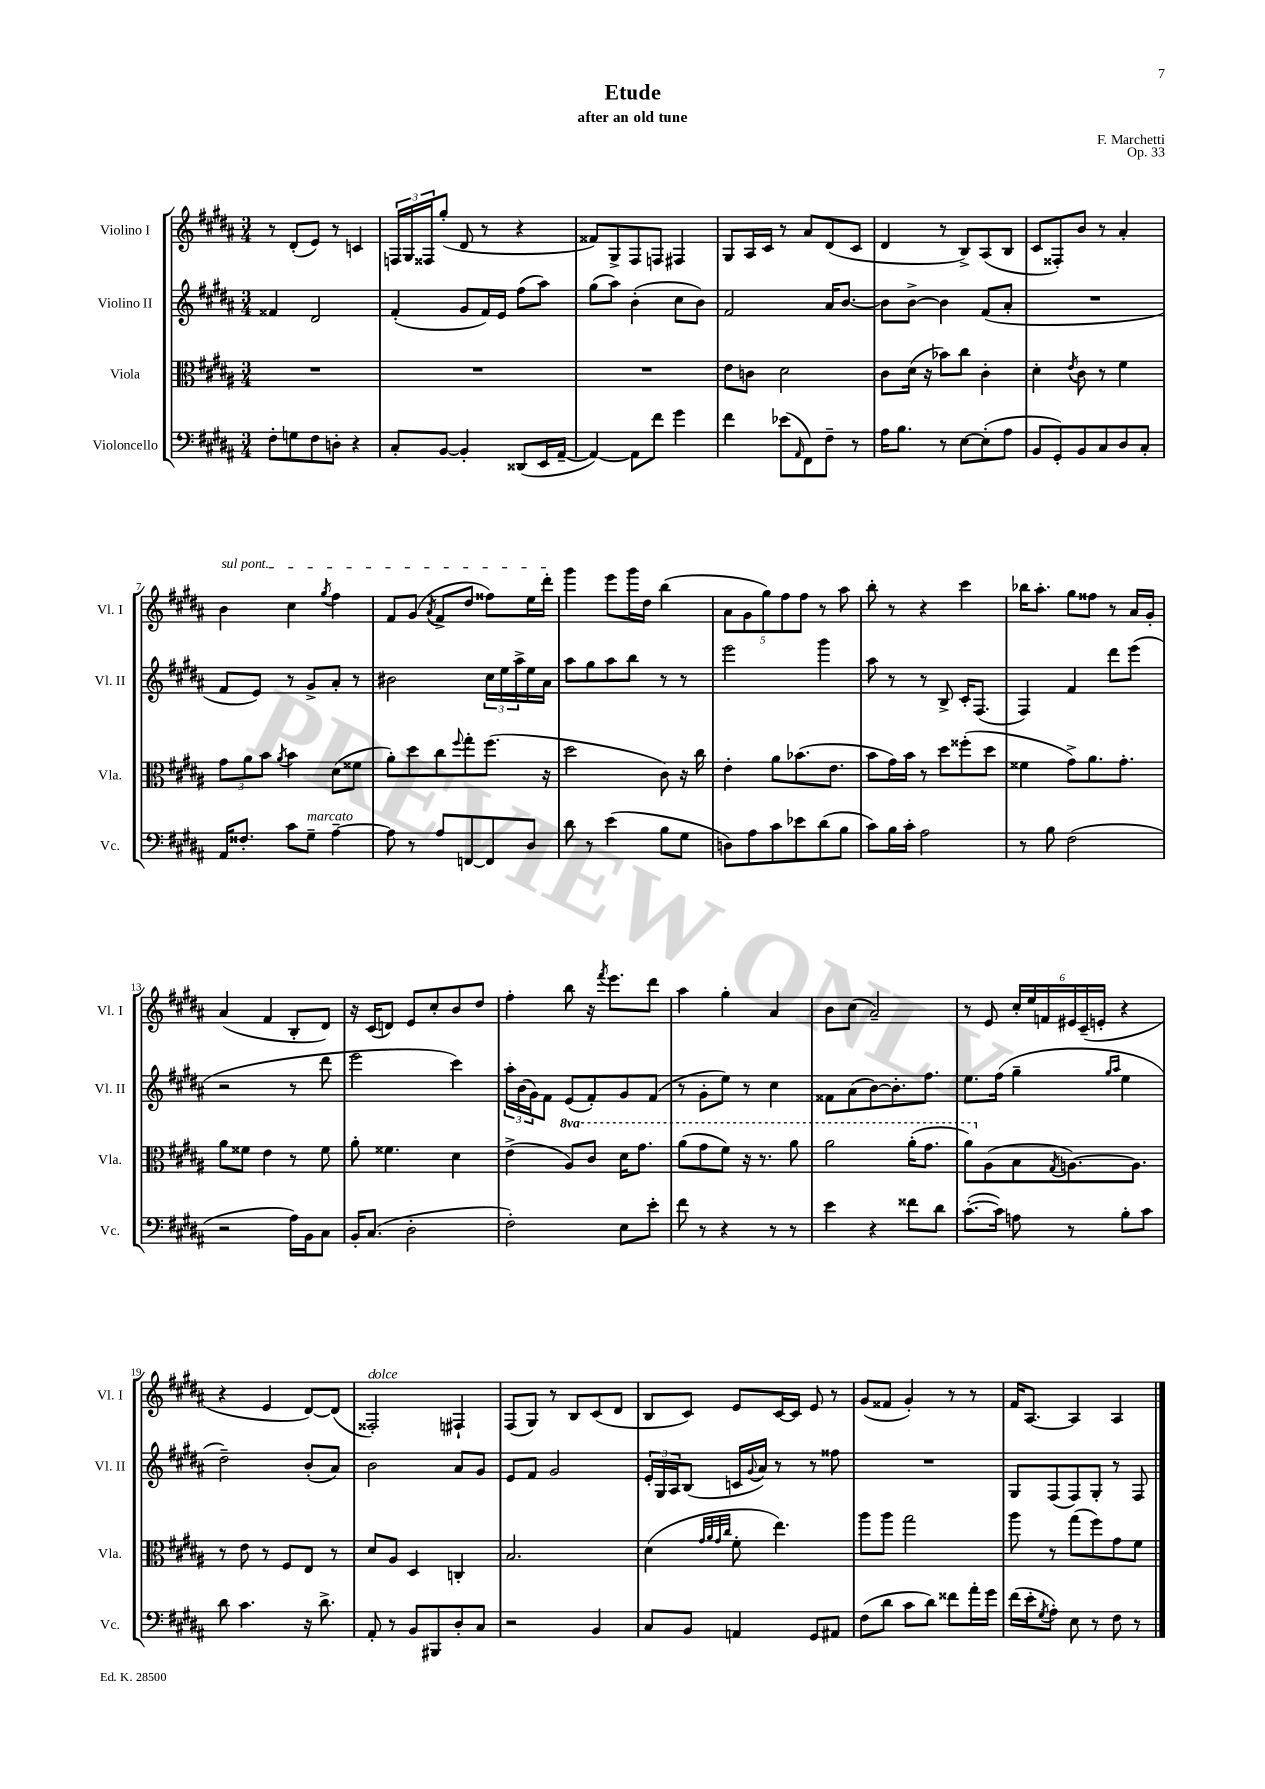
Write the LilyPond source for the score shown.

\header { title = "Etude" composer = "F. Marchetti" subtitle = "after an old tune" opus = "Op. 33" }
<<
\new StaffGroup <<
\new Staff = "s0" \with { instrumentName = "Violino I" shortInstrumentName = "Vl. I" } {
    \clef treble \key b \major \numericTimeSignature \time 3/4
    r8 dis'8-.( e'8) r8 c'4 |
    \tuplet 3/2 { f16 gis16 fisis16 } gis''8-.( dis'8 r8 r4 |
    fisis'8) gis8-> fis8 f8 fis4 |
    gis8 ais16 cis'16 r8 ais'8 dis'8( cis'8 |
    dis'4 r8 b8->) ais8( b8 |
    cis'8 fisis8-.) b'8 r8 ais'4-. |
    \once \override TextSpanner.bound-details.left.text = \markup { \italic "sul pont." } b'4\startTextSpan cis''4 \acciaccatura { gis''8 } fis''4 |
    fis'8 gis'8( \acciaccatura { ais'8 } fis'8-> dis''8 fisis''8) e''16 dis'''16-.\stopTextSpan |
    gis'''4 e'''8 gis'''16 dis''16 b''4( |
    \tuplet 5/4 { ais'8 gis'8 gis''8) fis''8 fis''8 } r8 ais''8 |
    b''8-. r8 r4 cis'''4 |
    bes''16 ais''8.-. gis''8 fisis''8 r8 ais'16 gis'16-. |
    ais'4( fis'4 b8-. dis'8) |
    r16 cis'16( d'8) e'8 cis''8-. b'8 dis''8 |
    fis''4-. b''8 r16 \acciaccatura { fis'''8 } e'''8. dis'''8 |
    ais''4 gis''4-. ais'4 |
    b'8 cis''8( ais'2--) |
    r8 e'8 \tuplet 6/4 { cis''16-. e''16 f'16 eis'16 cis'16--( e'16-. } r4 |
    r4 e'4 dis'8~) dis'8( |
    fisis2-.^\markup { \italic "dolce" }) fis4-! |
    fis8( gis8) r8 b8 cis'8( dis'8 |
    b8 cis'8) e'8 cis'16~ cis'16 e'8 r8 |
    gis'8( fisis'8 gis'4-.) r8 r8 |
    fis'16 ais8.~ ais4 ais4 \bar "|." |
}
\new Staff = "s1" \with { instrumentName = "Violino II" shortInstrumentName = "Vl. II" } {
    \clef treble \key b \major \numericTimeSignature \time 3/4
    fisis'4 dis'2 |
    fis'4-.( gis'8 fis'16) e'16 fis''8( ais''8) |
    gis''8( ais''8) b'4-.( cis''8 b'8) |
    fis'2 ais'16 b'8.~ |
    b'8 b'8~-> b'4 fis'8( ais'8-. |
    R2. |
    fis'8 e'8) r8 gis'8-> ais'8-. r8 |
    bis'2 \tuplet 3/2 { cis''16 e''16 ais''16-> } e''16 ais'16 |
    ais''8 gis''8 ais''8 b''8 r8 r8 |
    e'''2 gis'''4 |
    ais''8 r8 r8 b8-> cis'16-. fis8.( |
    fis4) fis'4 dis'''8 e'''8( |
    r2 r8 dis'''8 |
    e'''2 cis'''4) |
    \tuplet 3/2 { ais''16-. b'16( gis'16) } fis'8 e'8( fis'8-.) gis'8 fis'8( |
    r8 gis'8-. e''8) r8 cis''4 |
    fisis'8 ais'8( b'8~) b'8.-. fis''8. |
    e''8. fis''16( gis''4-- \grace { gis''16 ais''16 } e''4 |
    dis''2--) b'8-.( ais'8) |
    b'2 ais'8 gis'8 |
    e'8 fis'8 gis'2 |
    \tuplet 3/2 { e'16-. gis16 ais16 } b8( c'16 \appoggiatura { gis'8 } ais'16) r8 r8 fisis''8 |
    R2. |
    gis8 fis8( fis8) gis8-. r8 fis8 \bar "|." |
}
\new Staff = "s2" \with { instrumentName = "Viola" shortInstrumentName = "Vla." } {
    \clef alto \key b \major \numericTimeSignature \time 3/4 \set Staff.ottavationMarkups = #ottavation-simple-ordinals
    R2. |
    R2. |
    R2. |
    e'8 c'8 dis'2 |
    cis'8 dis'16( r16 bes'8) cis''8 cis'4-. |
    dis'4-. \acciaccatura { e'8 } cis'8 r8 fis'4 |
    \tuplet 3/2 { gis'8 ais'8 b'8 } \acciaccatura { ais'8 } b'4 dis'8( fisis'8 |
    ais'8-.) dis''8 cis''8 \appoggiatura { fis''8 } gis''8-. fis''8.( r16 |
    dis''2 cis'8) r16 cis''16 |
    e'4-. ais'8 bes'8.( e'8. |
    b'8 gis'16) b'16 r8 dis''8 fisis''8-.( dis''8 |
    fisis'4 gis'8->) ais'8. gis'8.-. |
    ais'8 fisis'8 e'4 r8 fisis'8 |
    ais'8-. fisis'4. dis'4 |
    e'4->( \ottava #1 ais'8) cis''8 dis''16 gis''8. |
    ais''8( gis''8 fis''8) r16 r8. ais''8 |
    ais''2 ais''16-.( gis''8. |
    ais''8) \ottava #0 ais8( b8 \acciaccatura { gis8 } a8.~) a8. |
    r8 e'8 r8 fis8 e8 r8 |
    dis'8 ais8 dis4 c4-. |
    b2. |
    dis'4( \grace { gis'32 ais'32 gis'32 cis''32 } fis'8-. e''4.) |
    ais''8 ais''8 gis''2 |
    ais''8 r8 gis''8( fis''8) gis'8 fis'8 \bar "|." |
}
\new Staff = "s3" \with { instrumentName = "Violoncello" shortInstrumentName = "Vc." } {
    \clef bass \key b \major \numericTimeSignature \time 3/4
    fis8-. g8 fis8 d8-. r4 |
    cis8-. b,8~ b,4-. disis,8( e,16 ais,16~-- |
    ais,4~) ais,8 fis'8 gis'4 |
    fis'4 ees'8( \grace { ais,16 } fis,8) fis8-- r8 |
    ais16 b8. r8 e8~ e8-.( ais8 |
    b,8 gis,8-.) b,8 cis8 dis8 cis8-. |
    ais,16 fisis8.-. cis'8 gis8--^\markup { \italic "marcato" } ais4~-- |
    ais8 r8 ais8 f,8~ f,8 dis8 |
    dis'8 r8 e'4( b8 gis8 |
    d8) ais8 cis'8 ees'8 dis'8( b8 |
    cis'8) b16 cis'16-. ais2 |
    r8 b8 fis2( |
    r2 ais16) b,16 cis8 |
    b,16-. cis8.( dis2-. |
    fis2-.) e8 e'8-. |
    fis'8 r8 r4 r8 r8 |
    e'4 r4 fisis'8 dis'8 |
    cis'8.~-.( cis'16) a8 r8 b8-. cis'8 |
    dis'8 cis'4. r16 dis'8.-> |
    ais,8-. r8 b,8 bis,,8 dis8-. cis8 |
    r2 b,4 |
    cis8 b,8 a,4 gis,8 ais,8 |
    fis8( dis'8 cis'8 dis'8) fisis'8 ais'16-. gis'16 |
    fis'16( e'16-. \acciaccatura { gis8 } ais8-.) e8 r8 fis8 r8 \bar "|." |
}
>>
>>
